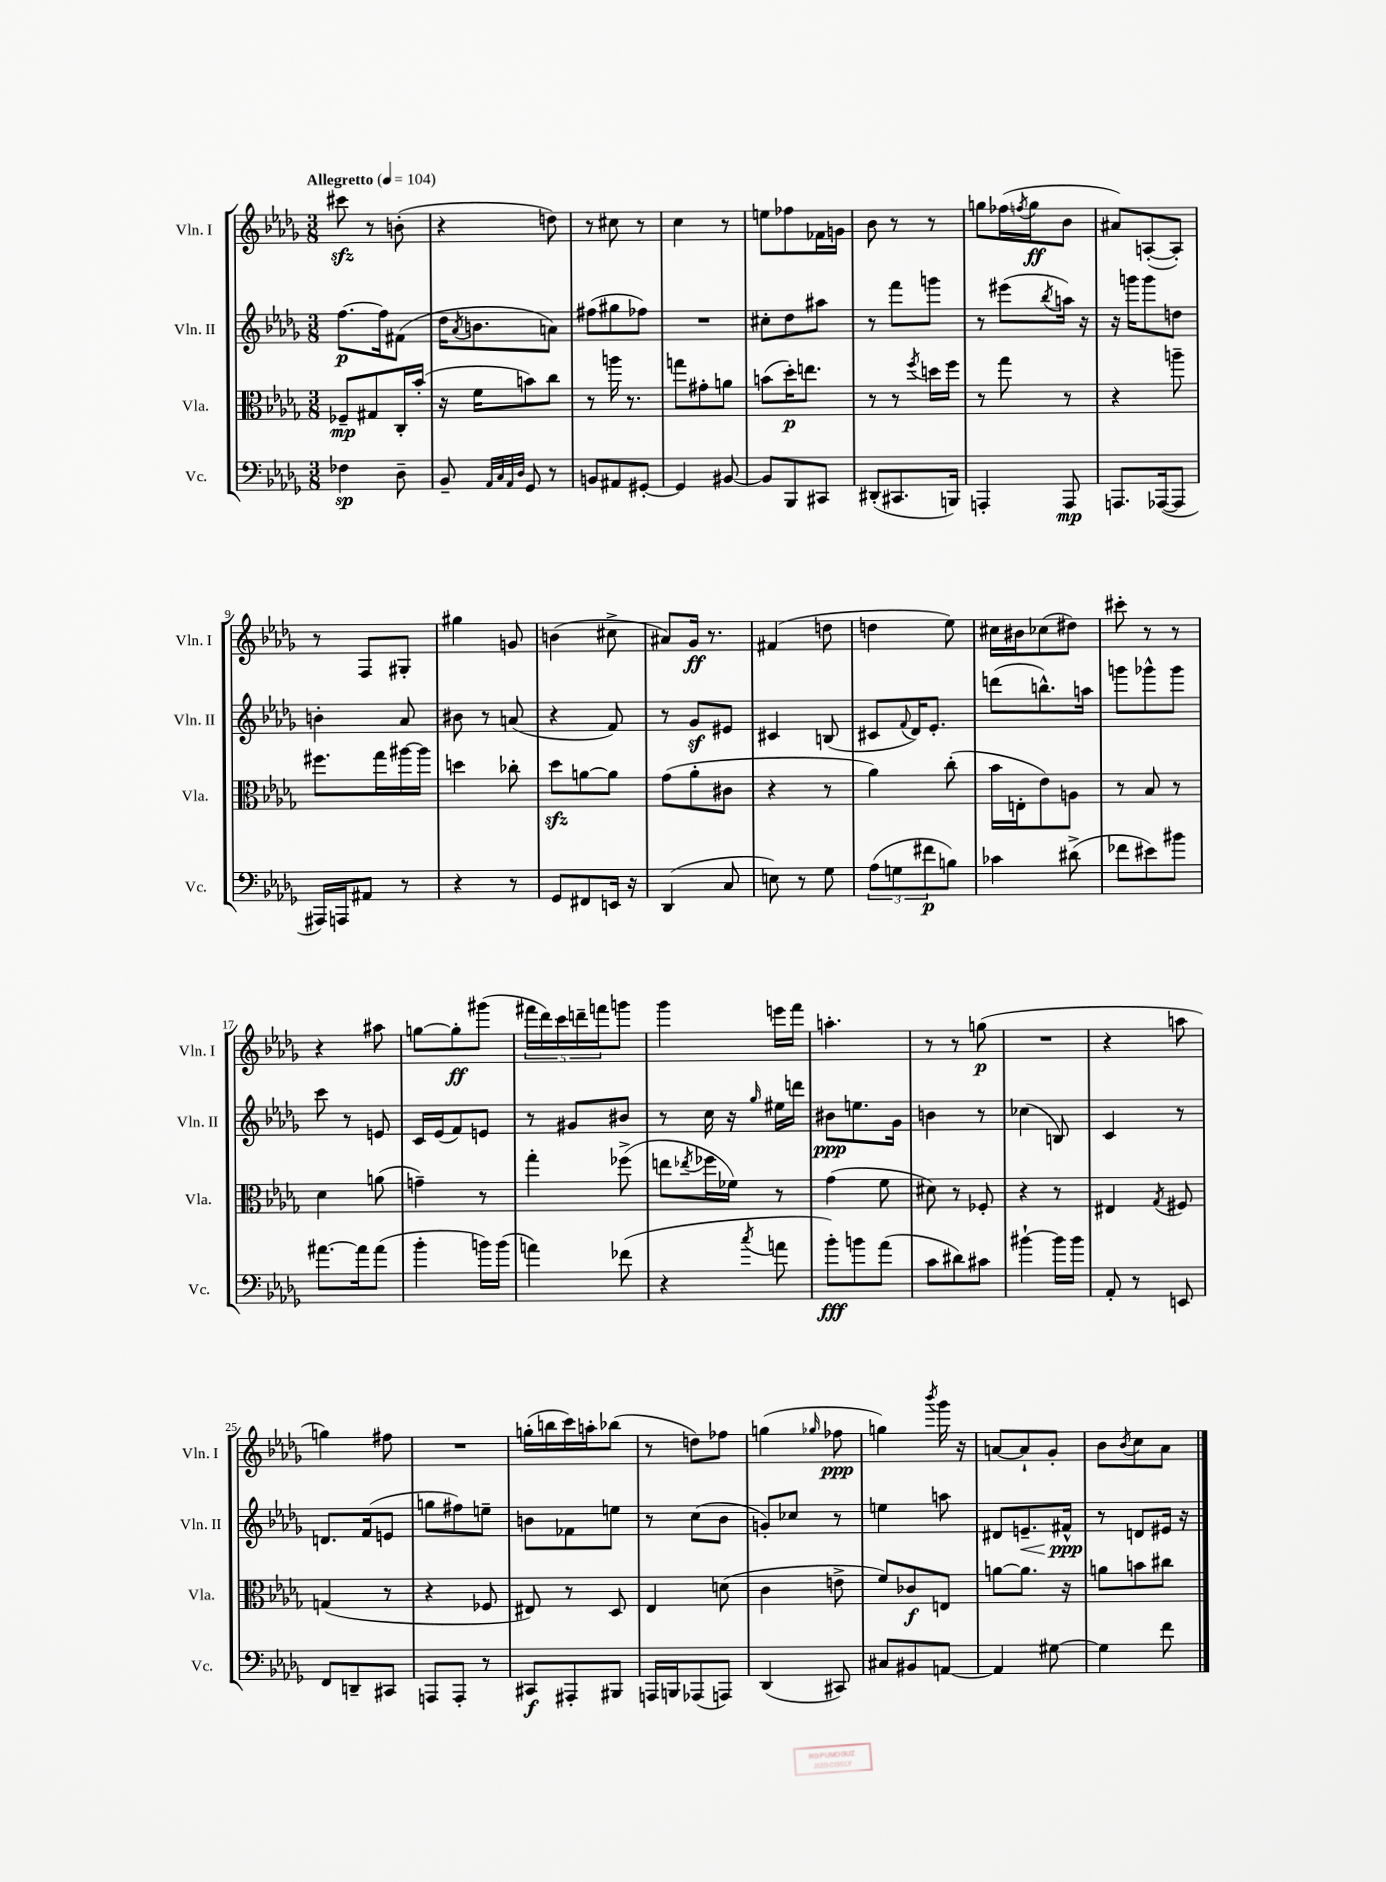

**kern	**dynam	**kern	**dynam	**kern	**dynam	**kern	**dynam
*part4	*part4	*part3	*part3	*part2	*part2	*part1	*part1
*staff4	*staff4	*staff3	*staff3	*staff2	*staff2	*staff1	*staff1
*I"Vc.	*	*I"Vla.	*	*I"Vln. II	*	*I"Vln. I	*
*I'Vc.	*	*I'Vla.	*	*I'Vln. II	*	*I'Vln. I	*
*clefF4	*	*clefC3	*	*clefG2	*	*clefG2	*
*k[b-e-a-d-g-]	*	*k[b-e-a-d-g-]	*	*k[b-e-a-d-g-]	*	*k[b-e-a-d-g-]	*
*M3/8	*	*M3/8	*	*M3/8	*	*M3/8	*
*MM104	*	*MM104	*	*MM104	*	*MM104	*
=1	=1	=1	=1	=1	=1	=1	=1
!	!	!	!	!	!	!LO:TX:a:B:t=Allegretto	!
4F-X\	sp	8F-X~/L	mp	[8.ff\L	p	8ccc#Xzz\	.
.	.	8G#X/	.	.	.	8r	.
.	.	.	.	16ff\k]	.	.	.
8D-~\	.	16C'/L	.	(8f#X\J	.	(8bn'\	.
.	.	(16b-'/JJ	.	.	.	.	.
=2	=2	=2	=2	=2	=2	=2	=2
8BB-~/	.	16r	.	16dd-\KL	.	4r	.
.	.	.	.	8qa-/	.	.	.
.	.	16f\KL	.	8.bn\	.	.	.
32qqAA-/LLL	.	.	.	.	.	.	.
32qqC/	.	.	.	.	.	.	.
32qqAA-/	.	.	.	.	.	.	.
32qqD-/JJJ	.	.	.	.	.	.	.
8GG-/	.	8bn\)	.	.	.	.	.
8r	.	8cc\J	.	8an\J)	.	8ddn\)	.
=3	=3	=3	=3	=3	=3	=3	=3
8BBn/L	.	8r	.	(8ff#X\L	.	8r	.
8AA#X/	.	16aan\	.	8gg#X\	.	8cc#X\	.
.	.	8.r	.	.	.	.	.
[8GG#X'/J	.	.	.	8ff-X\J)	.	8r	.
=4	=4	=4	=4	=4	=4	=4	=4
4GG#/]	.	8ggn\L	.	4.r	.	4cc\	.
.	.	8g#X'\	.	.	.	.	.
[8BB#X/	.	8an\J	.	.	.	8r	.
=5	=5	=5	=5	=5	=5	=5	=5
8BB#/L]	.	(8bn\L	.	8cc#X'\L	.	8een\L	.
8BBB-/	.	16dd-'\K)	p	8dd-\	.	8ff-X\	.
.	.	8.een\J	.	.	.	.	.
8CC#X/J	.	.	.	8aa#X\J	.	16f-X\L	.
.	.	.	.	.	.	16gn\JJ	.
=6	=6	=6	=6	=6	=6	=6	=6
(8DD#X'/L	.	8r	.	8r	.	8b-\	.
8.CC#X/	.	8r	.	8fff\L	.	8r	.
.	.	8qff/	.	.	.	.	.
.	.	16ddn\LL	.	8gggn\J	.	8r	.
16BBBn/Jk)	.	16ff\JJ	.	.	.	.	.
=7	=7	=7	=7	=7	=7	=7	=7
4AAAn'/	.	8r	.	8r	.	8ggn\L	.
.	.	8gg-\	.	(8eee#X\L	.	(16ff-X\L	.
.	.	.	.	.	.	8qffn/	.
.	.	.	.	.	.	16gg\J	ff
.	.	.	.	8qbb-/	.	.	.
8AAA/	mp	8r	.	16aan\Jk)	.	8b-\J	.
.	.	.	.	16r	.	.	.
=8	=8	=8	=8	=8	=8	=8	=8
8.AAAn/L	.	4r	.	16r	.	8a#X/L)	.
.	.	.	.	16gggn\KL	.	.	.
.	.	.	.	8ggg\	.	([8An'/	.
([16AAA-X/k	.	.	.	.	.	.	.
8AAA-/J]	.	8aan~\	.	8ddn\J	.	8A'/J])	.
!!LO:LB:g=z
=9	=9	=9	=9	=9	=9	=9	=9
16AAA#X/LL)	.	8.ff#X\L	.	4bn'\	.	8r	.
16AAAn/J	.	.	.	.	.	.	.
8AA#X/J	.	.	.	.	.	8F/L	.
.	.	16gg-\L	.	.	.	.	.
8r	.	[16aa#X\	.	8a-/	.	8G#X'/J	.
.	.	16aa#\JJ]	.	.	.	.	.
=10	=10	=10	=10	=10	=10	=10	=10
4r	.	4ddn\	.	8b#X\	.	4gg#X\	.
.	.	.	.	8r	.	.	.
8r	.	8cc-X'\	.	(8an/	.	8gn/	.
=11	=11	=11	=11	=11	=11	=11	=11
8GG-/L	.	8dd-zz\L	.	4r	.	(4bn\	.
8FF#X/	.	[8an\	.	.	.	.	.
16EEn/Jk	.	8a\J]	.	8f/)	.	8cc#X^\	.
16r	.	.	.	.	.	.	.
=12	=12	=12	=12	=12	=12	=12	=12
(4DD-/	.	(8g-\L	.	8r	.	8a#X/L)	.
.	.	8a-'\	.	8g-z/L	.	16g-/Jk	ff
.	.	.	.	.	.	8.r	.
8C/	.	8c#X\J	.	8e#X/J	.	.	.
=13	=13	=13	=13	=13	=13	=13	=13
8En\)	.	4r	.	4c#X/	.	(4f#X/	.
8r	.	.	.	.	.	.	.
8G-\	.	8r	.	(8Bn/	.	8ddn\	.
=14	=14	=14	=14	=14	=14	=14	=14
(12A-\L	.	4a-\)	.	8c#X/L	.	4ddn\	.
12Gn\	.	.	.	.	.	.	.
.	.	.	.	8qqf/	.	.	.
.	.	.	.	16d-/K)	.	.	.
12f#X\	p	.	.	.	.	.	.
.	.	.	.	8.e-'/J	.	.	.
8Bn\J)	.	(8cc'\	.	.	.	8ee-\)	.
=15	=15	=15	=15	=15	=15	=15	=15
4c-X\	.	16b-\LL	.	(8dddn\L	.	16cc#X\LL	.
.	.	16En'\J	.	.	.	16b#X\J	.
.	.	8e-\)	.	8.bbn^^\)	.	(8cc-X\	.
(8d#X^\	.	8An\J	.	.	.	8dd#X\J)	.
.	.	.	.	16aan\Jk	.	.	.
=16	=16	=16	=16	=16	=16	=16	=16
8f-X\L	.	8r	.	8gggn\L	.	8ccc#X'\	.
8e#X\)	.	8B-/	.	8ggg-X^^\	.	8r	.
8b#X\J	.	8r	.	8ggg-\J	.	8r	.
!!LO:LB:g=z
=17	=17	=17	=17	=17	=17	=17	=17
[8.a#X\L	.	4d-\	.	8ccc\	.	4r	.
.	.	.	.	8r	.	.	.
16a#\k]	.	.	.	.	.	.	.
(8a#\J	.	(8an\	.	8en/	.	8aa#X\	.
=18	=18	=18	=18	=18	=18	=18	=18
4b-'\	.	4gn~\)	.	16c/LL	.	[8ggn\L	.
.	.	.	.	(16e-/J	.	.	.
.	.	.	.	8f/)	.	8gg'\]	ff
16bn\LL)	.	8r	.	8en/J	.	(8ggg#X\J	.
(16b\JJ	.	.	.	.	.	.	.
=19	=19	=19	=19	=19	=19	=19	=19
4an\)	.	4gg-'\	.	8r	.	20fff#X\LL	.
.	.	.	.	.	.	20ddd-\)	.
.	.	.	.	.	.	20ccc\	.
.	.	.	.	8g#X/L	.	.	.
.	.	.	.	.	.	20dddn~\	.
.	.	.	.	.	.	20fffn\J	.
(8f-X\	.	(8ff-X^\	.	8b#X/J	.	8gggn\J	.
=20	=20	=20	=20	=20	=20	=20	=20
4r	.	8een\L	.	8r	.	4ggg-\	.
.	.	8qee-X/	.	.	.	.	.
.	.	16ff-X\L	.	16cc\	.	.	.
.	.	16f-X\JJ)	.	16r	.	.	.
8qcc/	.	.	.	16qqgg-/	.	.	.
8an\	.	8r	.	16ee#X\LL	.	16eeen\LL	.
.	.	.	.	16dddn\JJ	.	16fff\JJ	.
=21	=21	=21	=21	=21	=21	=21	=21
8b-'\L)	fff	(4g-\	.	8b#X\L	ppp	4.aan'\	.
8bn\	.	.	.	8.een\	.	.	.
(8a-\J	.	8f\	.	.	.	.	.
.	.	.	.	16g-\Jk	.	.	.
=22	=22	=22	=22	=22	=22	=22	=22
8c\L	.	8d#X\)	.	4bn\	.	8r	.
8d#X\)	.	8r	.	.	.	8r	.
8c#X\J	.	8F-X'/	.	8r	.	(8ggn\	p
=23	=23	=23	=23	=23	=23	=23	=23
[4b#X`\	.	4r	.	(4cc-X\	.	4.r	.
16b#\LL]	.	8r	.	8Bn/)	.	.	.
16b#\JJ	.	.	.	.	.	.	.
=24	=24	=24	=24	=24	=24	=24	=24
8AA-'/	.	4E#X/	.	4c/	.	4r	.
8r	.	.	.	.	.	.	.
.	.	8qG-/	.	.	.	.	.
8EEn/	.	8F#X/	.	8r	.	8aan\	.
!!LO:LB:g=z
=25	=25	=25	=25	=25	=25	=25	=25
8FF/L	.	(4Gn/	.	8.dn/L	.	4ggn\)	.
8DDn~/	.	.	.	.	.	.	.
.	.	.	.	(16f/k	.	.	.
8CC#X/J	.	8r	.	8en/J	.	8ff#X\	.
=26	=26	=26	=26	=26	=26	=26	=26
8AAAn/L	.	4r	.	8ggn\L	.	4.r	.
8AAA'/J	.	.	.	8ff#X\)	.	.	.
8r	.	8F-X/	.	8een~\J	.	.	.
=27	=27	=27	=27	=27	=27	=27	=27
8CC#X/L	f	8E#X/)	.	8bn\L	.	(16ggn'\LL	.
.	.	.	.	.	.	16bbn\	.
8AAA#X'/	.	8r	.	8f-X\	.	16ccc\)	.
.	.	.	.	.	.	16aan'\J	.
8BBB#X/J	.	8D-/	.	8een\J	.	(8bb-X\J	.
=28	=28	=28	=28	=28	=28	=28	=28
16AAAn/LL	.	4E-/	.	8r	.	8r	.
16BBBn/J	.	.	.	.	.	.	.
(8AAA-X/	.	.	.	(8cc\L	.	8ddn\L)	.
8AAAn/J)	.	(8dn\	.	8b-\J	.	8ff-X\J	.
=29	=29	=29	=29	=29	=29	=29	=29
(4DD-/	.	4c\	.	8gn'/L)	.	(4ggn\	.
.	.	.	.	8cc-X/J	.	.	.
.	.	.	.	.	.	16qqgg-X/	.
8CC#X/)	.	8en^\	.	8r	.	8ff-X\	ppp
=30	=30	=30	=30	=30	=30	=30	=30
8C#X/L	.	8f/L)	.	4een\	.	4ggn\)	.
8BB#X/	.	8c-X/	f	.	.	.	.
.	.	.	.	.	.	8qbbb-/	.
[8AAn/J	.	8En/J	.	8aan\	.	16ggg-\	.
.	.	.	.	.	.	16r	.
=31	=31	=31	=31	=31	=31	=31	=31
4AA/]	.	[8an\L	.	8d#X/L	.	[8an/L	.
!	!	!	!	!	!LO:HP:b	!	!
.	.	8.a\J]	.	8.en~/	<	8a`/]	.
[8G#X\	.	.	.	.	.	8g-'/J	.
.	.	16r	.	16f#X^^/Jk	ppp	.	.
.	.	.	.	.	[	.	.
=32	=32	=32	=32	=32	=32	=32	=32
4G#\]	.	8an\L	.	8r	.	8b-\L	.
.	.	.	.	.	.	8qb-/	.
.	.	8bn\	.	8dn/L	.	8cc\	.
8f\	.	8cc#X\J	.	16e#X/Jk	.	8a-\J	.
.	.	.	.	16r	.	.	.
==	==	==	==	==	==	==	==
*-	*-	*-	*-	*-	*-	*-	*-
